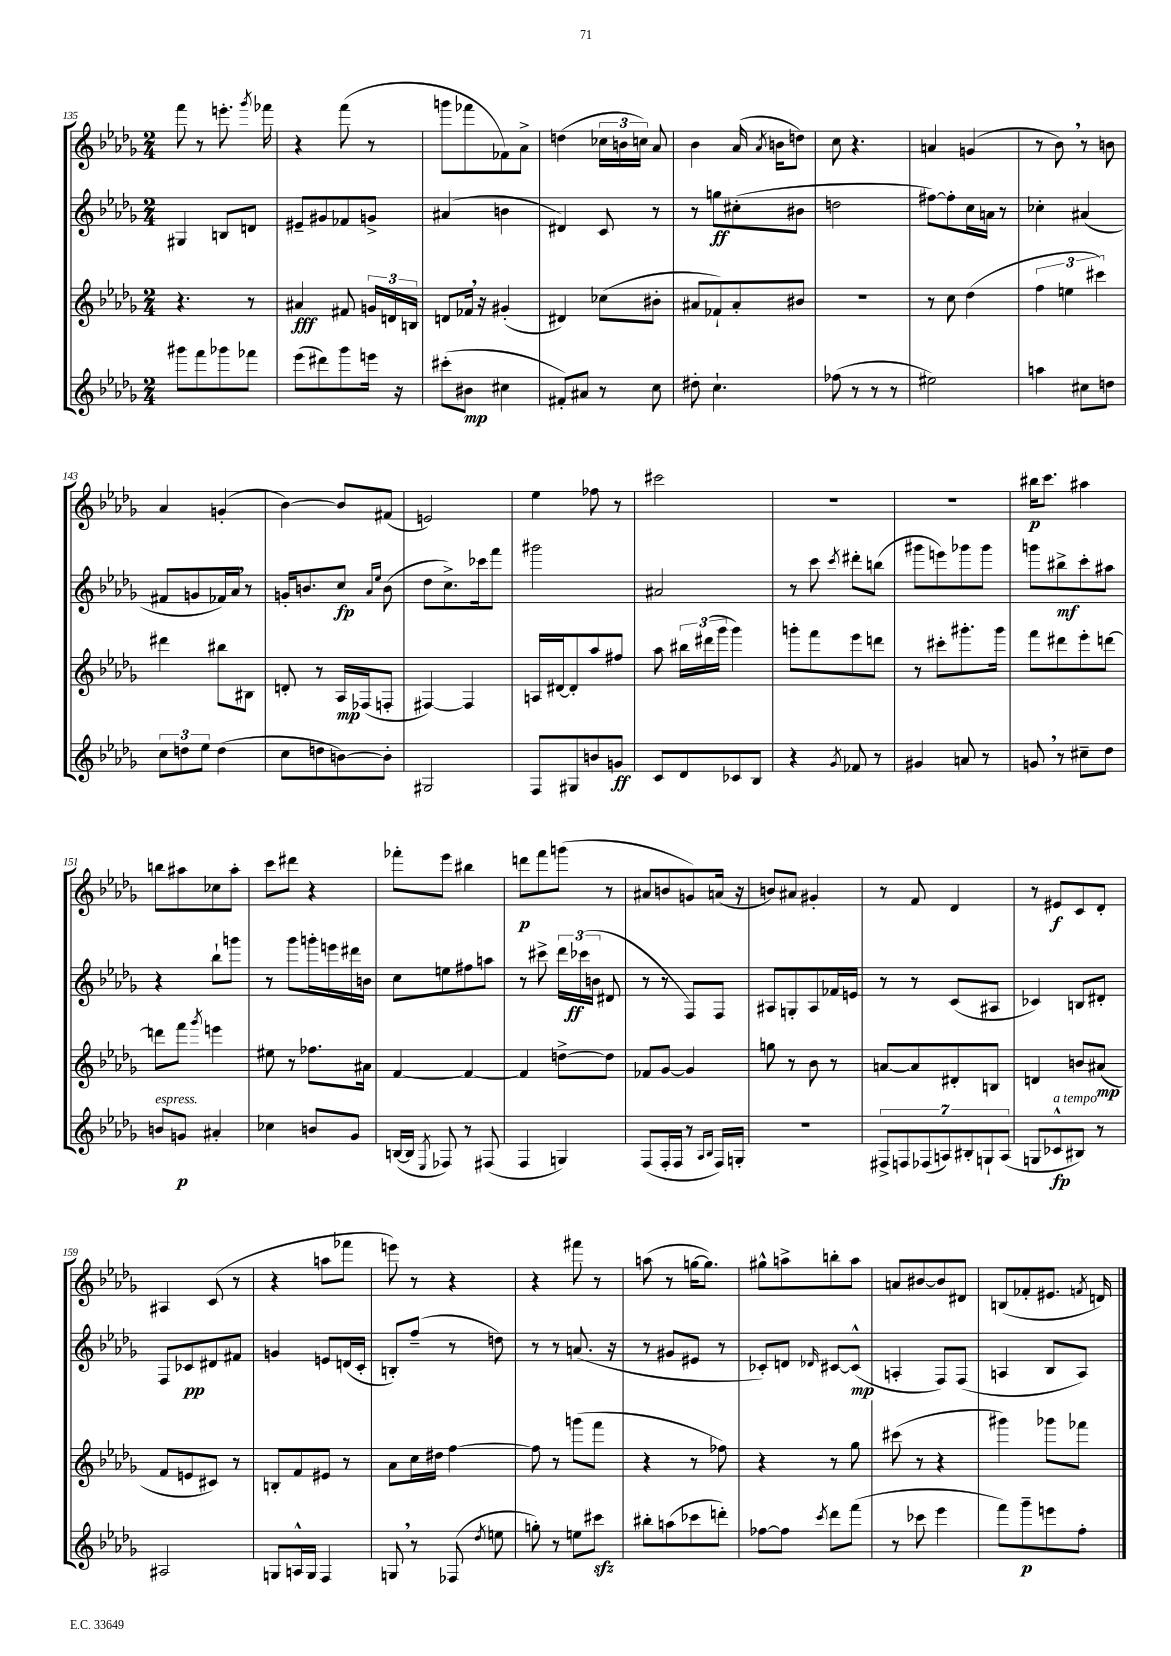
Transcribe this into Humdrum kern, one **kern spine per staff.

**kern	**dynam	**kern	**dynam	**kern	**dynam	**kern	**dynam
*part4	*part4	*part3	*part3	*part2	*part2	*part1	*part1
*staff4	*staff4	*staff3	*staff3	*staff2	*staff2	*staff1	*staff1
*clefG2	*	*clefG2	*	*clefG2	*	*clefG2	*
*k[b-e-a-d-g-]	*	*k[b-e-a-d-g-]	*	*k[b-e-a-d-g-]	*	*k[b-e-a-d-g-]	*
*M2/4	*	*M2/4	*	*M2/4	*	*M2/4	*
=135	=135	=135	=135	=135	=135	=135	=135
8ggg#X\L	.	4.r	.	4G#X/	.	8fff\	.
8fff\	.	.	.	.	.	8r	.
8ggg-X\	.	.	.	8Bn/L	.	8.eeen'\	.
8fff-X\J	.	8r	.	8dn/J	.	.	.
.	.	.	.	.	.	8qggg-/	.
.	.	.	.	.	.	16fff-X\	.
=136	=136	=136	=136	=136	=136	=136	=136
(8eee-\L	.	4a#X/	fff	8e#X~/L	.	4r	.
8ddd#X\)	.	.	.	8g#X/	.	.	.
8ggg-\	.	8f#X/	.	8f-X/	.	(8fff\	.
16eeen\Jk	.	24gn/LL	.	8gn^/J	.	8r	.
.	.	24dn/	.	.	.	.	.
16r	.	.	.	.	.	.	.
.	.	24Bn/JJ	.	.	.	.	.
=137	=137	=137	=137	=137	=137	=137	=137
(8ccc#X'\L	.	8dn/L	.	(4a#X/	.	8gggn\L	.
8b#X\J	mp	16f-X,/Jk	.	.	.	8fff-X\	.
.	.	16r	.	.	.	.	.
4cc#X\	.	(4g#X'/	.	4bn\	.	8f-X\)	.
.	.	.	.	.	.	8a-^\J	.
=138	=138	=138	=138	=138	=138	=138	=138
8f#X'/L)	.	4d#X/)	.	4d#X/)	.	(4ddn\	.
8a#X/J	.	.	.	.	.	.	.
8r	.	(8cc-X\L	.	8c/	.	24cc-X\LL	.
.	.	.	.	.	.	24bn\	.
.	.	.	.	.	.	24ccn\JJ)	.
8cc\	.	8b#X'\J	.	8r	.	8a-/	.
=139	=139	=139	=139	=139	=139	=139	=139
8dd#X'\	.	8a#X/L	.	8r	.	4b-\	.
4.cc`\	.	8f-X`/)	.	8ggn\L	ff	.	.
.	.	8a#'/	.	(8cc#X'\	.	(16a-/	.
.	.	.	.	.	.	8qa-/	.
.	.	.	.	.	.	16bn\KL	.
.	.	8b#X/J	.	8b#X\J	.	8ddn\J)	.
=140	=140	=140	=140	=140	=140	=140	=140
(8ff-X\	.	2r	.	2ddn\	.	8cc\	.
8r	.	.	.	.	.	4.r	.
8r	.	.	.	.	.	.	.
8r	.	.	.	.	.	.	.
=141	=141	=141	=141	=141	=141	=141	=141
2ee#X\)	.	8r	.	[8ff#X\L)	.	4an/	.
.	.	8cc\	.	8ff#'\]	.	.	.
.	.	(4dd-\	.	16cc\L	.	(4gn/	.
.	.	.	.	16an\JJ	.	.	.
.	.	.	.	8r	.	.	.
=142	=142	=142	=142	=142	=142	=142	=142
4aan\	.	6ff\	.	4cc-X'\	.	8r	.
.	.	.	.	.	.	8b-,\)	.
.	.	6een\	.	.	.	.	.
8cc#X\L	.	.	.	(4a#X/	.	8r	.
.	.	6ccc#X\)	.	.	.	.	.
8ddn\J	.	.	.	.	.	8bn\	.
!!LO:LB:g=z
=143	=143	=143	=143	=143	=143	=143	=143
12cc\L	.	4ddd#X\	.	8f#X/L	.	4a-/	.
12ddn\	.	.	.	.	.	.	.
.	.	.	.	8gn/	.	.	.
12ee-\J	.	.	.	.	.	.	.
(4dd\	.	8bb#X\L	.	16f-X/L)	.	(4gn'/	.
.	.	.	.	16a-,/JJ	.	.	.
.	.	8B#X\J	.	8r	.	.	.
=144	=144	=144	=144	=144	=144	=144	=144
8cc\L	.	8dn'/	.	16gn'/KL	.	[4b-\)	.
.	.	.	.	8.bn/	.	.	.
8ddn\	.	8r	.	.	.	.	.
[8bn\)	.	16A-/LL	mp	8cc/J	fp	8b-/L]	.
.	.	(16F-X/J	.	.	.	.	.
.	.	.	.	16qqa-/LL	.	.	.
.	.	.	.	16qqee-/JJ	.	.	.
8b'\J]	.	8Fn'/J	.	(8b\	.	(8f#X/J	.
=145	=145	=145	=145	=145	=145	=145	=145
2G#X/	.	[4F#X/)	.	8dd-\L	.	2en/)	.
.	.	.	.	8.cc^\)	.	.	.
.	.	4F#/]	.	.	.	.	.
.	.	.	.	16ccc-X\k	.	.	.
.	.	.	.	8fff\J	.	.	.
=146	=146	=146	=146	=146	=146	=146	=146
8F/L	.	16An/LL	.	2ggg#X\	.	4ee-\	.
.	.	[16d#X/J	.	.	.	.	.
8G#X/	.	8d#'/]	.	.	.	.	.
8bn/	.	8aa-/	.	.	.	8ff-X\	.
8gn/J	ff	8ff#X/J	.	.	.	8r	.
=147	=147	=147	=147	=147	=147	=147	=147
8c/L	.	8aa-\	.	2a#X/	.	2ccc#X\	.
8d-/	.	24bb#X\LL	.	.	.	.	.
.	.	(24ddd#X\	.	.	.	.	.
.	.	24ggg-\JJ	.	.	.	.	.
8c-X/	.	4ggg-\)	.	.	.	.	.
8B-/J	.	.	.	.	.	.	.
=148	=148	=148	=148	=148	=148	=148	=148
4r	.	8gggn'\L	.	8r	.	2r	.
.	.	8fff\	.	8ccc\	.	.	.
8qg-/	.	.	.	8qccc/	.	.	.
8f-X/	.	8eee-\	.	8ddd#X'\L	.	.	.
8r	.	8dddn\J	.	(8bbn\J	.	.	.
=149	=149	=149	=149	=149	=149	=149	=149
4g#X/	.	8r	.	8ggg#X\L	.	2r	.
.	.	8ccc#X'\L	.	8eeen\)	.	.	.
8an/	.	8.ggg#X'\	.	8ggg-X\	.	.	.
8r	.	.	.	8ggg-\J	.	.	.
.	.	16ggg#\Jk	.	.	.	.	.
=150	=150	=150	=150	=150	=150	=150	=150
8gn,/	.	8fff\L	.	8gggn\L	.	16bb#X\KL	p
.	.	.	.	.	.	8.ccc\J	.
8r	.	8ddd#X\	.	8bb#X^\	mf	.	.
8cc#X~\L	.	8eee-'\	.	8ccc'\	.	4aa#X\	.
8dd-\J	.	[8dddn\J	.	8aa#X\J	.	.	.
!!LO:LB:g=z
=151	=151	=151	=151	=151	=151	=151	=151
!LO:TX:a:i:t=espress.	!	!	!	!	!	!	!
8bn/L	.	8dddn\L]	.	4r	.	8bbn\L	.
8gn/J	p	8fff\J	.	.	.	8aa#X\	.
.	.	8qggg-/	.	.	.	.	.
4a#X'/	.	4eeen\	.	8bb-`\L	.	8cc-X\	.
.	.	.	.	8gggn\J	.	8aa#'\J	.
=152	=152	=152	=152	=152	=152	=152	=152
4cc-X\	.	8ee#X\	.	8r	.	8ccc\L	.
.	.	8r	.	8ggg-\L	.	8ddd#X\J	.
8bn/L	.	8.ff-X\L	.	16gggn'\L	.	4r	.
.	.	.	.	16eeen\	.	.	.
8g-/J	.	.	.	16ddd#X\	.	.	.
.	.	16a#X\Jk	.	16bn\JJ	.	.	.
=153	=153	=153	=153	=153	=153	=153	=153
([16Bn/LL	.	[4f/	.	8cc\L	.	8fff-X'\L	.
16B/JJ]	.	.	.	.	.	.	.
8qE-/	.	.	.	.	.	.	.
8F-X/)	.	.	.	8een\	.	8eee-\J	.
8r	.	4f/_	.	8ff#X\	.	4bb#X\	.
(8F#X/	.	.	.	8aan\J	.	.	.
=154	=154	=154	=154	=154	=154	=154	=154
4F/	.	4f/]	.	8r	.	8dddn\L	p
.	.	.	.	8ccc#X^\	.	8fff\	.
4Gn/)	.	[8ddn^\L	.	24ddd-\LL	.	(8gggn\J	.
.	.	.	.	(24ccc-X\	ff	.	.
.	.	.	.	24bn\JJ	.	.	.
.	.	8dd\J]	.	8d#X/	.	8r	.
=155	=155	=155	=155	=155	=155	=155	=155
(8F/L	.	8f-X/L	.	8r	.	8a#X/L	.
16F'/L	.	[8g-/J	.	8r	.	8bn/	.
16F/JJ	.	.	.	.	.	.	.
8r	.	4g-/]	.	8F/L)	.	8gn/)	.
16qqA-/LL	.	.	.	.	.	.	.
16qqB-/JJ	.	.	.	.	.	.	.
16F/LL)	.	.	.	8F/J	.	(16an/Jk	.
16Gn'/JJ	.	.	.	.	.	16r	.
=156	=156	=156	=156	=156	=156	=156	=156
2r	.	8ggn\	.	8A#X/L	.	8bn/L)	.
.	.	8r	.	8Gn'/	.	8a#X/J	.
.	.	8b-\	.	8A#/	.	4g#X'/	.
.	.	8r	.	16f-X/L	.	.	.
.	.	.	.	16en/JJ	.	.	.
=157	=157	=157	=157	=157	=157	=157	=157
14F#X^/L	.	[8an/L	.	8r	.	8r	.
14Fn/	.	.	.	.	.	.	.
.	.	8a/]	.	8r	.	8f/	.
(14F-X/	.	.	.	.	.	.	.
14An/)	.	.	.	.	.	.	.
.	.	8d#X'/	.	(8c/L	.	4d-/	.
14B#X'/	.	.	.	.	.	.	.
14Gn`/	.	.	.	.	.	.	.
.	.	8Bn/J	.	8A#X/J	.	.	.
(14A/J	.	.	.	.	.	.	.
=158	=158	=158	=158	=158	=158	=158	=158
8Gn/L	.	4dn/	.	4c-X/)	.	8r	.
!LO:TX:a:i:t=a tempo	!	!	!	!	!	!	!
8c-X^^/	fp	.	.	.	.	8e#X/L	f
8B#X/J)	.	8bn/L	.	8Bn/L	.	8c/	.
8r	.	(8a#X/J	mp	8d#X'/J	.	8d-'/J	.
!!LO:LB:g=z
=159	=159	=159	=159	=159	=159	=159	=159
2A#X/	.	8f/L	.	8F/L	.	4A#X/	.
.	.	8en/	.	8c-X/	pp	.	.
.	.	8c#X/J)	.	8d#X/	.	(8c/	.
.	.	8r	.	8f#X/J	.	8r	.
=160	=160	=160	=160	=160	=160	=160	=160
8Gn/L	.	8Bn'/L	.	4gn/	.	4r	.
16An^^/L	.	8f/	.	.	.	.	.
16G/JJ	.	.	.	.	.	.	.
4F/	.	8e#X/J	.	8en/L	.	8aan\L	.
.	.	8r	.	(16dn/L	.	8fff-X\J	.
.	.	.	.	16c'/JJ	.	.	.
=161	=161	=161	=161	=161	=161	=161	=161
8Gn,/	.	8a-\L	.	8Bn'/L)	.	8eeen\)	.
8r	.	16cc\L	.	(8ff~/J	.	8r	.
.	.	16dd#X\JJ	.	.	.	.	.
(8F-X/	.	[4ff\	.	8r	.	4r	.
8qdd-/	.	.	.	.	.	.	.
8een\	.	.	.	8ddn\)	.	.	.
=162	=162	=162	=162	=162	=162	=162	=162
8ggn'\)	.	8ff\]	.	8r	.	4r	.
8r	.	8r	.	8r	.	.	.
8een\L	.	(8gggn\L	.	(8.an/	.	8fff#X\	.
8ccc#Xzz\J	.	8fff\J	.	.	.	8r	.
.	.	.	.	16r	.	.	.
=163	=163	=163	=163	=163	=163	=163	=163
8bb#X'\L	.	4r	.	8r	.	(8aan\	.
(8aan\	.	.	.	8g#X/L	.	8r	.
8ccc-X\	.	8r	.	8e#X/J	.	[16ggn\KL	.
.	.	.	.	.	.	8.gg\J])	.
8dddn'\J)	.	8ff-X\)	.	8r	.	.	.
=164	=164	=164	=164	=164	=164	=164	=164
[8ff-X\L	.	4r	.	8c-X'/L)	.	8gg#X^^\L	.
8ff-\J]	.	.	.	8dn/J	.	8aan^\	.
8qccc/	.	.	.	16qqd-X/	.	.	.
8ddd-\L	.	8r	.	[8c#X/L	.	8bbn'\	.
(8fff\J	.	8gg-\	.	(8c#^^/J]	mp	8aa\J	.
=165	=165	=165	=165	=165	=165	=165	=165
8r	.	(8ccc#X\	.	4An'/	.	8an/L	.
8ccc-X\	.	8r	.	.	.	[8b#X/	.
4eee-\	.	4r	.	8F/L)	.	8b#/]	.
.	.	.	.	(8F/J	.	8d#X/J	.
=166	=166	=166	=166	=166	=166	=166	=166
8fff\L)	.	4ggg#X\)	.	4An/	.	(8Bn/L	.
8ggg-~\	p	.	.	.	.	8f-X'/	.
8eeen\	.	8ggg-X\L	.	8B-/L	.	8.e#X/J	.
8ff'\J	.	8fff-X\J	.	8A/J)	.	.	.
.	.	.	.	.	.	8qfn/	.
.	.	.	.	.	.	16dn/)	.
==	==	==	==	==	==	==	==
*-	*-	*-	*-	*-	*-	*-	*-
